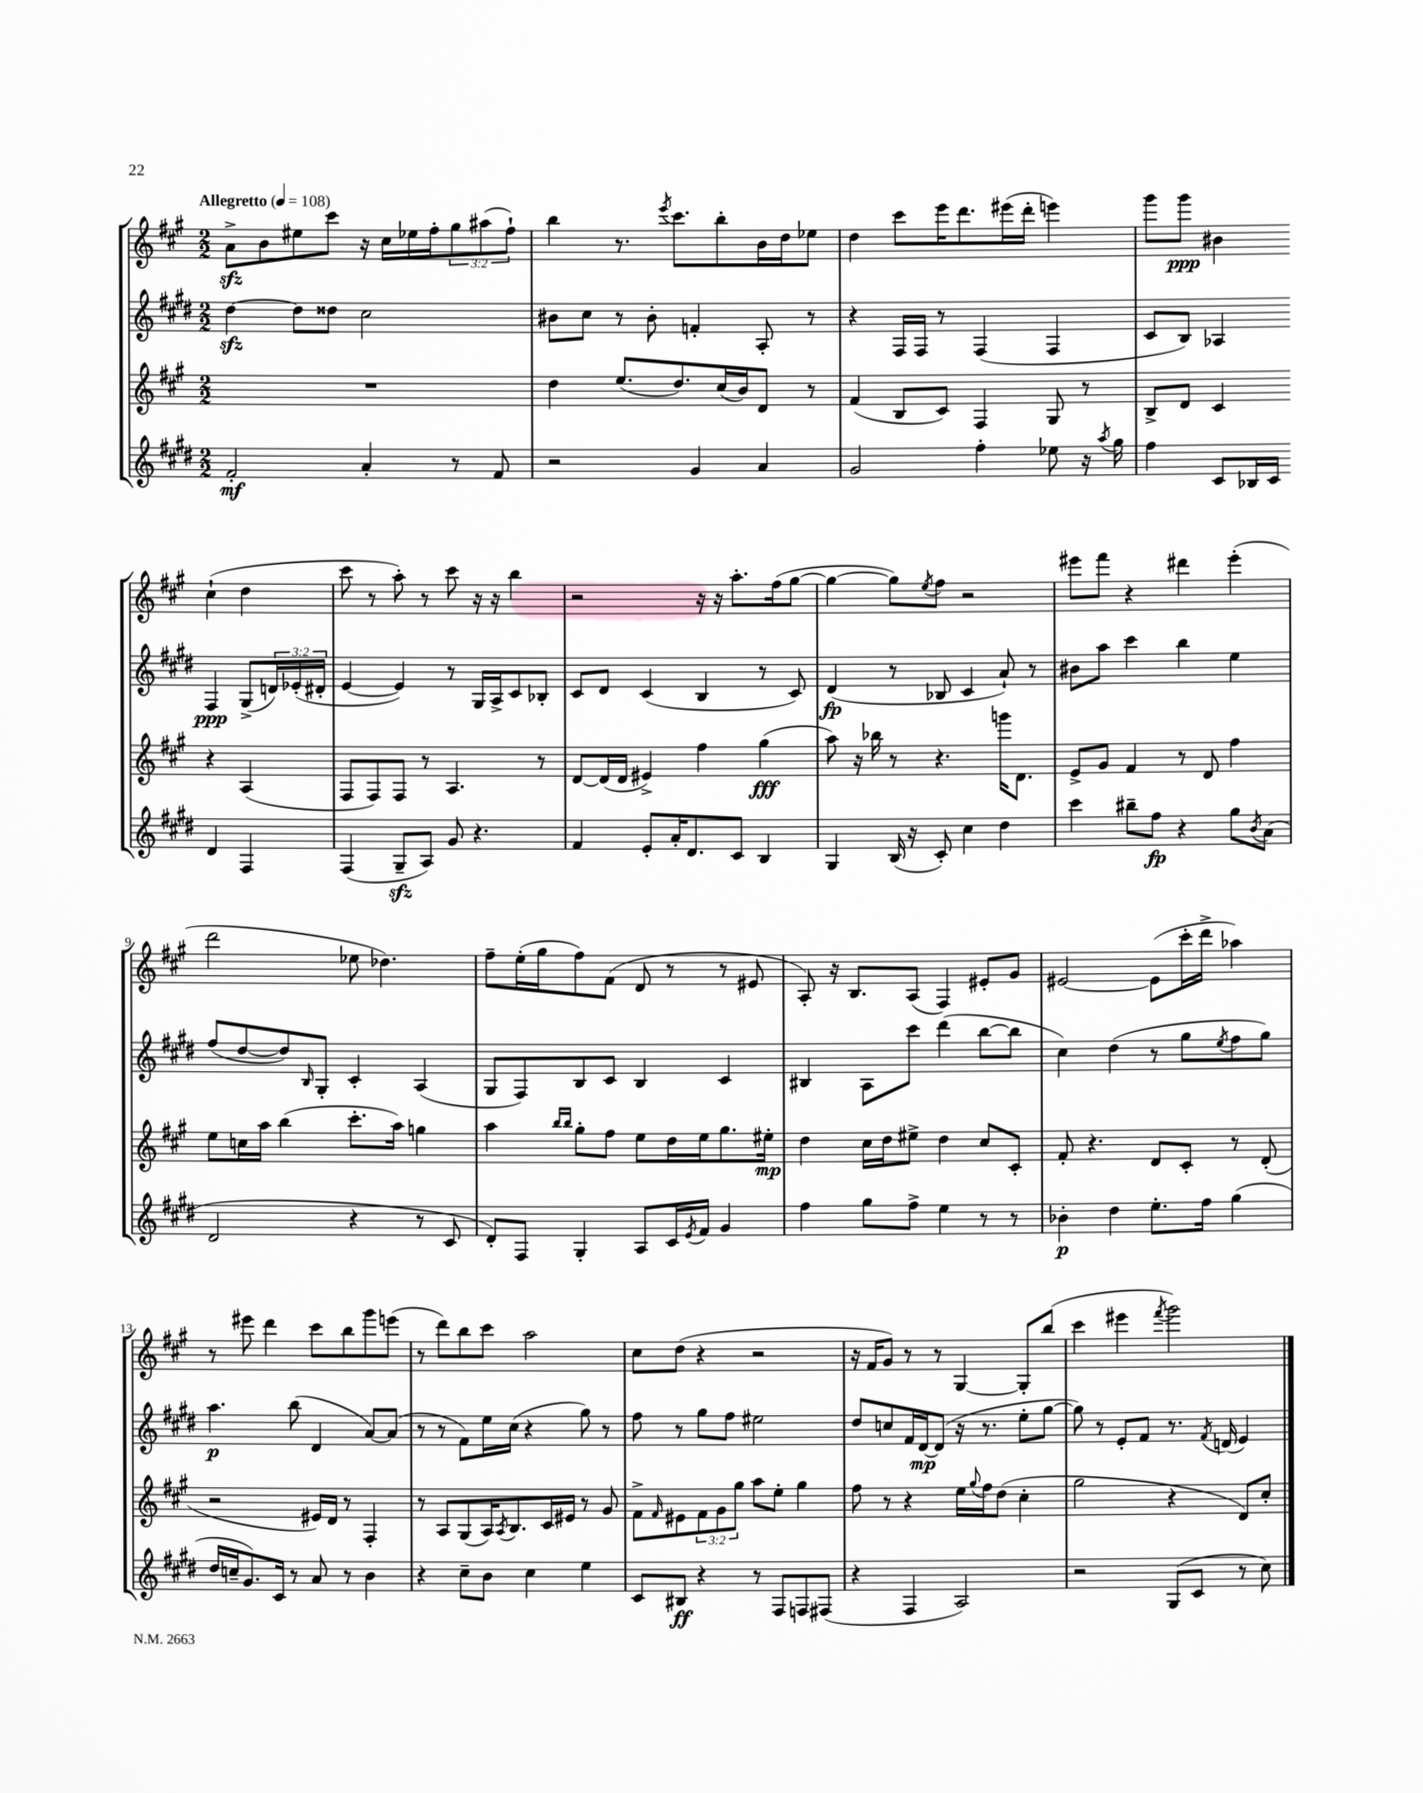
<<
\new StaffGroup <<
\new Staff = "s0" {
    \clef treble \key a \major \numericTimeSignature \time 2/2 \override Staff.TupletNumber.text = #tuplet-number::calc-fraction-text \tempo "Allegretto" 4 = 108
    a'8->\sfz b'8 eis''8 cis'''8 r16 cis''16 ees''16 fis''16-. \tuplet 3/2 { gis''8 ais''8( fis''8-!) } |
    b''4 r8. \acciaccatura { e'''8 } cis'''8. b''8-. b'16 d''16 ees''8 |
    d''4 cis'''8 e'''16 d'''8. eis'''16( d'''16-. e'''4) |
    gis'''8 gis'''8\ppp bis'4 cis''4-!( d''4 |
    cis'''8 r8 a''8-.) r8 cis'''8 r16 r16 b''4 |
    r2 r16 r16 a''8.-. fis''16( gis''8~ |
    gis''4~ gis''8) \acciaccatura { e''8 } fis''8 r2 |
    eis'''8 fis'''8 r4 dis'''4 eis'''4-.( |
    d'''2 ees''8 des''4.) |
    fis''8-- e''16-.( gis''16 fis''8) fis'8( d'8 r8 r8 eis'8 |
    a8-.) r16 b8. a8( fis4) eis'8-. gis'8 |
    eis'2~ eis'8( cis'''16-. d'''16-> aes''4) |
    r8 eis'''8 d'''4 cis'''8 b''8 gis'''8 e'''8( |
    r8 d'''8) b''8 cis'''8 a''2 |
    cis''8 d''8( r4 r2 |
    r16 fis'16 gis'8) r8 r8 gis4~ gis8-. b''8( |
    cis'''4 eis'''4 \acciaccatura { fis'''8 } gis'''2) \bar "|." |
}
\new Staff = "s1" {
    \clef treble \key e \major \numericTimeSignature \time 2/2 \override Staff.TupletNumber.text = #tuplet-number::calc-fraction-text
    dis''4~\sfz dis''8 disis''8 cis''2 |
    bis'8 cis''8 r8 bis'8-. f'4-. a8-. r8 |
    r4 fis16 fis16 r8 fis4( fis4 |
    cis'8 b8) aes4 fis4\ppp gis8->( \tuplet 3/2 { d'16) ees'16-.( dis'16-. } |
    e'4~ e'4) r8 gis16 a16-> cis'8 bes8-. |
    cis'8 dis'8 cis'4( b4 r8 cis'8) |
    dis'4\fp( r8 bes8 cis'4 a'8-!) r8 |
    bis'8 a''8 cis'''4 b''4 e''4 |
    fis''8( dis''8~ dis''8) \grace { b16 } gis8-. cis'4-. a4( |
    gis8 fis8) b8 cis'8 b4 cis'4 |
    bis4 a8 cis'''8 dis'''4( b''8~ b''8 |
    cis''4) dis''4( r8 gis''8 \acciaccatura { e''8 } fis''8 gis''8) |
    a''4.\p b''8( dis'4 a'8~) a'8( |
    r8 r8 fis'8) e''16 cis''16( r4 gis''8) r8 |
    fis''8 r8 gis''8 fis''8 eis''2 |
    dis''8 c''8 fis'16 dis'16~\mp dis'8( r16 r8. e''8-. gis''8~ |
    gis''8) r8 e'8-. fis'8 r8. \acciaccatura { fis'8 } d'16( e'4) \bar "|." |
}
\new Staff = "s2" {
    \clef treble \key a \major \numericTimeSignature \time 2/2 \override Staff.TupletNumber.text = #tuplet-number::calc-fraction-text
    R1 |
    d''4 e''8.( d''8.) cis''16( b'16) d'8 r8 |
    fis'4( b8 cis'8) fis4 gis8 r8 |
    b8-> d'8 cis'4 r4 a4( |
    fis8 fis8) fis8 r8 a4. r8 |
    d'8~ d'16( d'16 eis'4->) fis''4 gis''4\fff( |
    a''8) r16 bes''16 r8 r4. g'''16 d'8. |
    e'8-> gis'8 fis'4 r8 d'8 fis''4 |
    e''8 c''16 a''16 b''4( cis'''8.-. a''16) g''4 |
    a''4 \grace { b''16 b''16 } gis''8-. fis''8 e''8 d''16 e''16 gis''8. eis''16-.\mp |
    d''4 cis''16 d''16 eis''8-> d''4 cis''8 cis'8-. |
    fis'8-. r4. d'8 cis'8-. r8 d'8-.( |
    r2 eis'16) d'16 r8 fis4-. |
    r8 a8 gis8( a16) \acciaccatura { a8 } b8. cis'16 eis'16 r8 gis'8 |
    fis'8-> \grace { fis'16 } eis'8 \tuplet 3/2 { fis'8 gis'8 gis''8 } a''8 e''8-. gis''4 |
    fis''8 r8 r4 e''16 \appoggiatura { gis''8 } fis''16 d''8( cis''4-. |
    gis''2 r4 d'8) cis''8-. \bar "|." |
}
\new Staff = "s3" {
    \clef treble \key e \major \numericTimeSignature \time 2/2
    fis'2-.\mf a'4-. r8 fis'8 |
    r2 gis'4 a'4 |
    gis'2 fis''4-. ees''8 r16 \acciaccatura { a''8 } gis''16 |
    fis''4 cis'8 bes16 cis'16 dis'4 fis4 |
    fis4( gis8--\sfz a8) gis'8 r4. |
    fis'4 e'8-. a'16-. dis'8. cis'8 b4 |
    gis4 b16( r16 cis'8-.) cis''4 dis''4 |
    cis'''4 bis''8-- fis''8\fp r4 gis''8 \acciaccatura { b'8 } a'8( |
    dis'2 r4 r8 cis'8 |
    dis'8-.) fis8 gis4-. a8 cis'16 \acciaccatura { e'8 } fis'16 gis'4 |
    fis''4 gis''8 fis''8-> e''4 r8 r8 |
    bes'4-.\p dis''4 e''8.-. fis''16 gis''4( |
    dis''16 c''16-- gis'8.) cis'16 r8 a'8 r8 b'4 |
    r4 cis''8-- b'8 cis''4 e''4 |
    cis'8 bis8\ff r4 r8 fis8 f8 fis8( |
    r4 fis4 a2) |
    r2 gis8( cis'8 r8 cis''8) \bar "|." |
}
>>
>>
